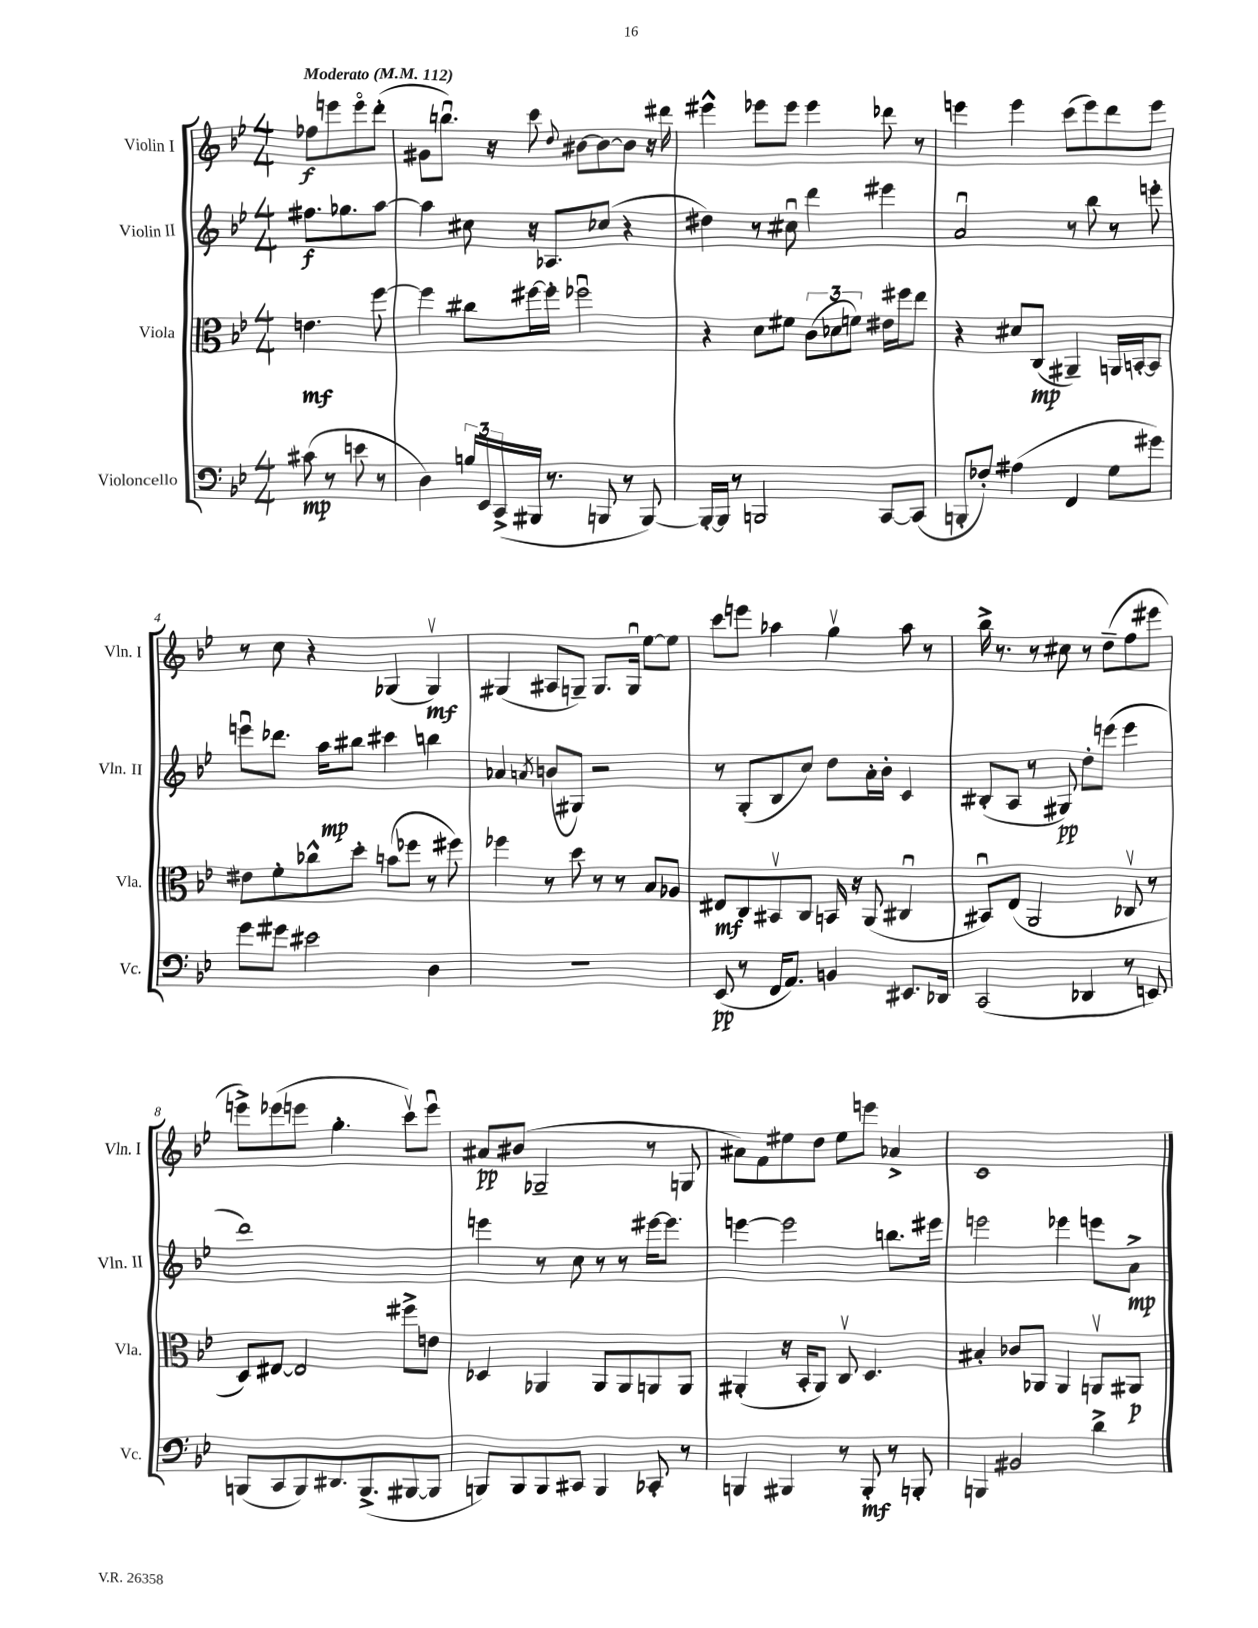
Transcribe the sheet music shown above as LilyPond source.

<<
\new StaffGroup <<
\new Staff = "s0" \with { instrumentName = "Violin I" shortInstrumentName = "Vln. I" } {
    \clef treble \key bes \major \numericTimeSignature \time 4/4 \partial 2 \tempo "Moderato" 4 = 112
    fes''8\f e'''8 e'''8\flageolet d'''8-.( |
    gis'8 b''8.\downbow) r16 c'''8 \appoggiatura { d''8 } bis'8~ bis'8~ bis'8 r16 dis'''16 |
    eis'''4-^ ees'''8 ees'''8 ees'''4 des'''8 r8 |
    e'''4 e'''4 c'''8( e'''8) d'''8 e'''8 |
    r8 c''8 r4 ges4( ges4\upbow\mf) |
    gis4( ais8 g8--) g8. g16\downbow ees''8~ ees''8 |
    c'''8 e'''8 aes''4 g''4\upbow aes''8 r8 |
    bes''16-> r8. r8 cis''8 r8 d''8--( f''8 eis'''8 |
    e'''8->) ees'''8( e'''8 g''4.-. c'''8\upbow) e'''8\downbow |
    ais'8\pp bis'8( ges2-- r8 g8 |
    ais'8) f'8 eis''8 d''8 eis''8 e'''8 aes'4-> |
    c'1 \bar "|." |
}
\new Staff = "s1" \with { instrumentName = "Violin II" shortInstrumentName = "Vln. II" } {
    \clef treble \key bes \major \numericTimeSignature \time 4/4 \partial 2
    fis''8.\f ges''8. a''8~ |
    a''4 cis''8 r16 aes8. ces''8( r4 |
    dis''4) r8 cis''8\downbow d'''4 eis'''4 |
    a'2\downbow r8 bes''8 r8 e'''8-. |
    e'''8\downbow des'''8. a''16\mp bis''8 cis'''4 b''4 |
    aes'4 \acciaccatura { a'8 } b'8( gis8) r2 |
    r8 g8-.( bes8 c''8) d''8 a'16-. bes'16-. c'4 |
    bis8-.( a8 r8 gis8\pp) d''8-. e'''8( e'''4 |
    d'''1) |
    e'''4 r8 c''8 r8 r8 eis'''16~ eis'''8. |
    e'''4~ e'''2 b''8. eis'''16 |
    e'''2 ees'''4 e'''8 a'8->\mp \bar "|." |
}
\new Staff = "s2" \with { instrumentName = "Viola" shortInstrumentName = "Vla." } {
    \clef alto \key bes \major \numericTimeSignature \time 4/4 \partial 2
    e'4.\mf f''8~ |
    f''4 cis''8 fis''16~ fis''16-. fes''2\downbow |
    r4 d'8 fis'8 \tuplet 3/2 { c'8( des'8 f'8) } eis'16 fis''16 ees''8 |
    r4 dis'8 c8\mp( ais,4--) a,16 b,16~-. b,8 |
    eis'8 f'8-. ces''8-^ d''8-. b'8( fes''8 r8 fis''8) |
    fes''4 r8 d''8 r8 r8 bes8 aes8 |
    eis8\mf c8 bis,8\upbow c8 b,16 r16 a,8( cis4\downbow |
    bis,8\downbow) ees8( a,2 ces8\upbow r8 |
    d8) eis8~ eis2 fis''8-> e'8 |
    des4 aes,4 aes,8 aes,8 a,8 a,8 |
    ais,4-.( r16 bes,16-. ais,8) c8\upbow d4. |
    bis4-. ces'8 aes,8 aes,4 a,8\upbow ais,8\p \bar "|." |
}
\new Staff = "s3" \with { instrumentName = "Violoncello" shortInstrumentName = "Vc." } {
    \clef bass \key bes \major \numericTimeSignature \time 4/4 \partial 2
    cis'8\mp( r8 e'8 r8 |
    d4) \tuplet 3/2 { b16 ees,16 c,16->( } bis,,16 r8. b,,8 r8 b,,8~) |
    b,,16~-. b,,16 r8 b,,2 c,8~ c,8( |
    b,,8-. fes8-.) ais4( f,4 g8 gis'8) |
    g'8 gis'8 eis'2 d4 |
    r1 |
    ees,8\pp( r8 f,16 a,8.) b,4 eis,8. des,16 |
    c,2( des,4 r8 e,8) |
    b,,8( c,8 b,,8) dis,8. b,,8.->( bis,,8~ bis,,8 |
    b,,8) b,,8 b,,8 cis,8 b,,4 ces,8-. r8 |
    b,,4 bis,,4 r8 bis,,8-.\mf r8 b,,8-. |
    b,,4 bis,2 d'4-> \bar "|." |
}
>>
>>
